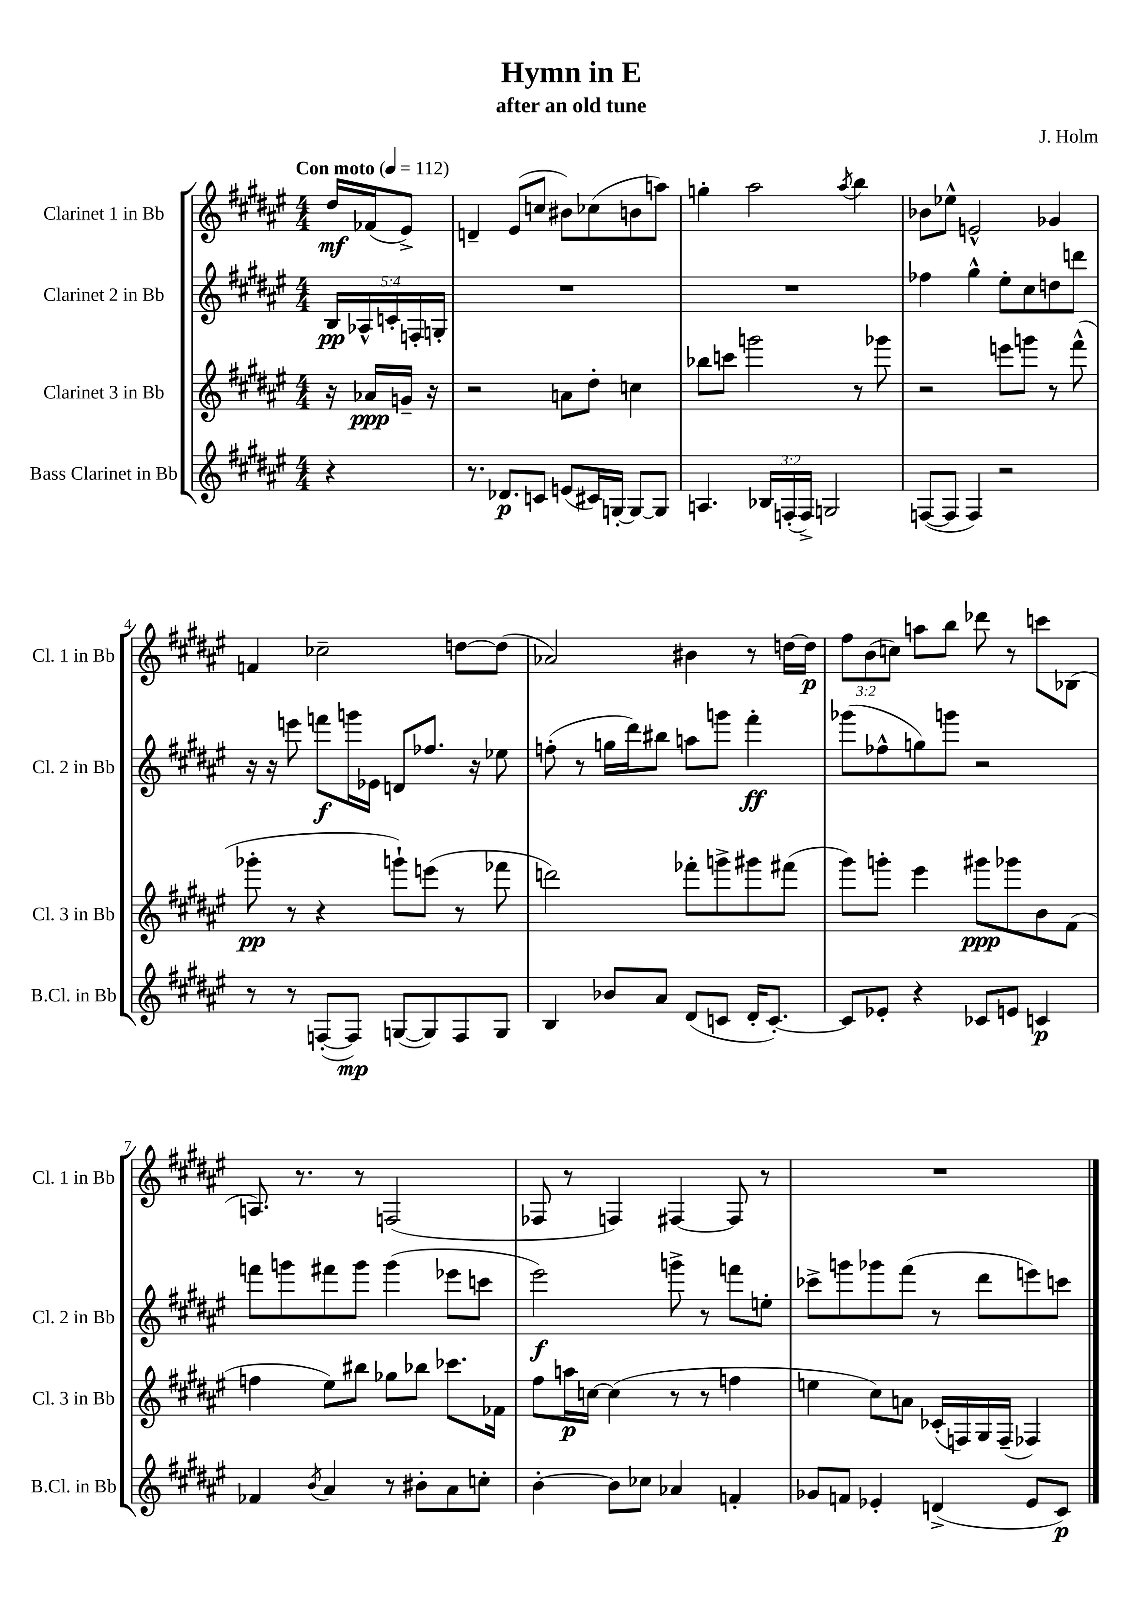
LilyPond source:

\header { title = "Hymn in E" composer = "J. Holm" subtitle = "after an old tune" }
<<
\new StaffGroup <<
\new Staff = "s0" \with { instrumentName = "Clarinet 1 in Bb" shortInstrumentName = "Cl. 1 in Bb" } {
    \clef treble \key fis \major \numericTimeSignature \time 4/4 \override Staff.TupletNumber.text = #tuplet-number::calc-fraction-text \partial 4 \tempo "Con moto" 4 = 112
    dis''16\mf fes'16( eis'8->) |
    d'4-- eis'8( c''8 bis'8) ces''8( b'8 a''8) |
    g''4-. ais''2 \acciaccatura { ais''8 } b''4 |
    bes'8 ees''8-^ e'2-^ ges'4 |
    f'4 ces''2-- d''8~ d''8( |
    aes'2) bis'4 r8 d''16~ d''16\p |
    \tuplet 3/2 { fis''8 b'8( c''8) } a''8 b''8 des'''8 r8 c'''8 bes8( |
    a8.) r8. r8 f2( |
    fes8 r8 f4) fis4~ fis8 r8 |
    R1 \bar "|." |
}
\new Staff = "s1" \with { instrumentName = "Clarinet 2 in Bb" shortInstrumentName = "Cl. 2 in Bb" } {
    \clef treble \key fis \major \numericTimeSignature \time 4/4 \override Staff.TupletNumber.text = #tuplet-number::calc-fraction-text \partial 4
    \tuplet 5/4 { b16\pp aes16-^ c'16-. f16-. g16-. } |
    R1 |
    R1 |
    fes''4 gis''4-^ eis''8-. cis''8 d''8 d'''8 |
    r16 r16 e'''8 f'''8\f g'''16 ees'16 d'8 fes''8. r16 ees''8 |
    f''8-.( r8 g''16 dis'''16) bis''8 a''8 g'''8 fis'''4-.\ff |
    ges'''8( fes''8-^ g''8) g'''8 r2 |
    f'''8 g'''8 fis'''8 g'''8 g'''4( ees'''8 c'''8 |
    eis'''2\f) g'''8-> r8 f'''8 e''8-. |
    ces'''8-> g'''8 ges'''8 fis'''8( r8 dis'''8 e'''8) c'''8 \bar "|." |
}
\new Staff = "s2" \with { instrumentName = "Clarinet 3 in Bb" shortInstrumentName = "Cl. 3 in Bb" } {
    \clef treble \key fis \major \numericTimeSignature \time 4/4 \partial 4
    r16 aes'16\ppp g'16-- r16 |
    r2 a'8 dis''8-. c''4 |
    bes''8 c'''8 g'''2 r8 ges'''8 |
    r2 e'''8 g'''8 r8 fis'''8-^( |
    ges'''8-.\pp r8 r4 g'''8-!) e'''8( r8 fes'''8 |
    d'''2) fes'''8-. g'''8-> gis'''8 fis'''8( |
    gis'''8) g'''8-. eis'''4 gis'''8\ppp ges'''8 b'8 fis'8( |
    f''4 eis''8) bis''8 ges''8 bes''8 ces'''8. fes'16 |
    fis''8 a''16\p c''16~ c''4( r8 r8 f''4 |
    e''4 cis''8) a'8 ces'16-.( f16) gis16 f16--( fes4) \bar "|." |
}
\new Staff = "s3" \with { instrumentName = "Bass Clarinet in Bb" shortInstrumentName = "B.Cl. in Bb" } {
    \clef treble \key fis \major \numericTimeSignature \time 4/4 \override Staff.TupletNumber.text = #tuplet-number::calc-fraction-text \partial 4
    r4 |
    r8. des'8.\p c'8 e'8( cis'16) g16~-. g8~ g8 |
    a4. \tuplet 3/2 { bes16 f16-.( f16->) } g2 |
    f8~( f8 f4) r2 |
    r8 r8 f8~-.( f8\mp) g8~( g8) f8 g8 |
    b4 bes'8 ais'8 dis'8( c'8 dis'16-. c'8.~-.) |
    c'8 ees'8-. r4 ces'8 e'8 c'4\p |
    fes'4 \acciaccatura { b'8 } ais'4 r8 bis'8-. ais'8 c''8-. |
    b'4~-. b'8 ces''8 aes'4 f'4-. |
    ges'8 f'8 ees'4-. d'4->( ees'8 cis'8\p) \bar "|." |
}
>>
>>
